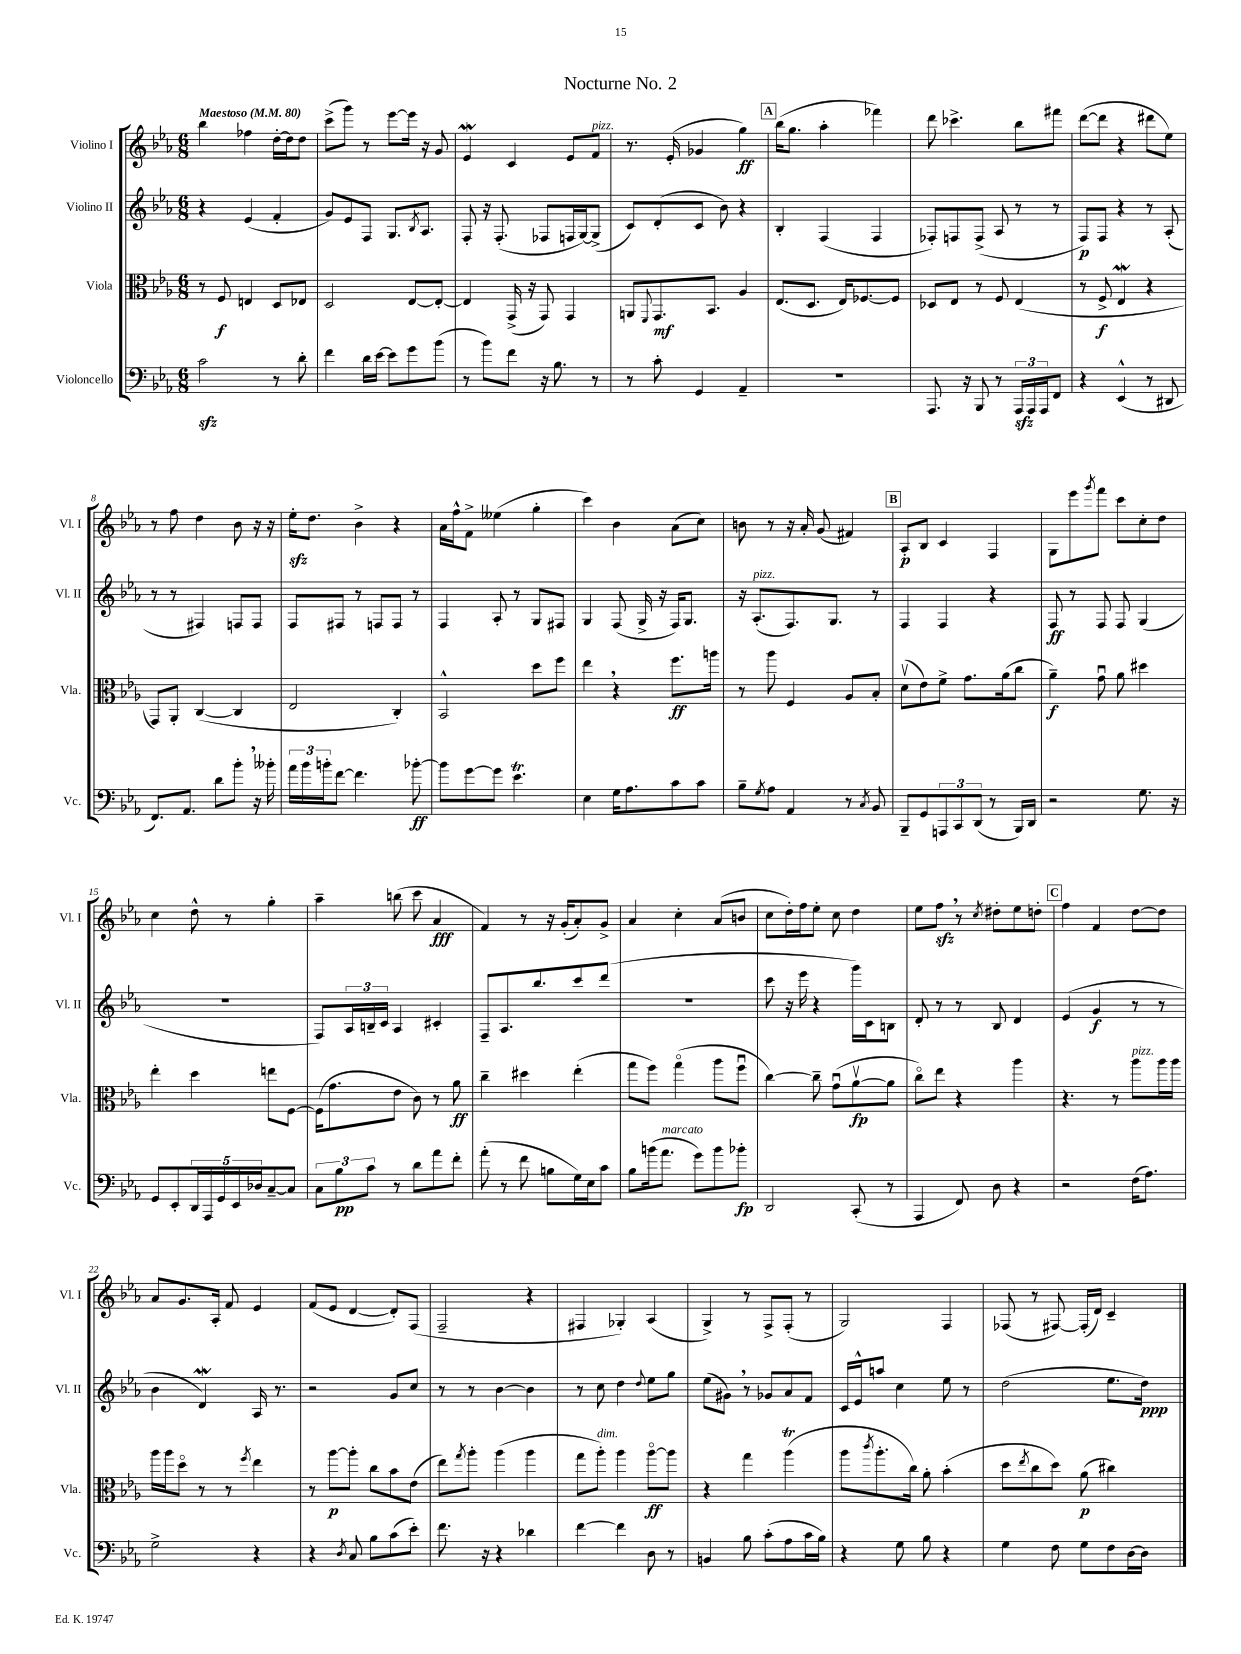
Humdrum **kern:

**kern	**dynam	**kern	**dynam	**kern	**dynam	**kern	**dynam
*part4	*part4	*part3	*part3	*part2	*part2	*part1	*part1
*staff4	*staff4	*staff3	*staff3	*staff2	*staff2	*staff1	*staff1
*I"Violoncello	*	*I"Viola	*	*I"Violino II	*	*I"Violino I	*
*I'Vc.	*	*I'Vla.	*	*I'Vl. II	*	*I'Vl. I	*
*clefF4	*	*clefC3	*	*clefG2	*	*clefG2	*
*k[b-e-a-]	*	*k[b-e-a-]	*	*k[b-e-a-]	*	*k[b-e-a-]	*
*M6/8	*	*M6/8	*	*M6/8	*	*M6/8	*
*MM80	*	*MM80	*	*MM80	*	*MM80	*
=1	=1	=1	=1	=1	=1	=1	=1
!	!	!	!	!	!	!LO:TX:a:B:t=Maestoso	!
2czz\	.	8r	.	4r	.	4bb-\	.
.	.	8F/	f	.	.	.	.
.	.	4En/	.	(4e-/	.	4ff-X\	.
8r	.	8D/L	.	4f'/	.	[16dd'\LL	.
.	.	.	.	.	.	16dd\J]	.
8d'\	.	8E-X/J	.	.	.	8dd\J	.
=2	=2	=2	=2	=2	=2	=2	=2
4f\	.	2D/	.	8g/L)	.	(8ccc^\L	.
.	.	.	.	8e-/	.	8ggg\J)	.
16d\LL	.	.	.	8F/J	.	8r	.
[16e-\JJ	.	.	.	.	.	.	.
8e-\L]	.	.	.	8.G/L	.	[8eee-\L	.
8g\	.	[8E-/L	.	.	.	16eee-\Jk]	.
.	.	.	.	8qB-/	.	.	.
.	.	.	.	8.A-/J	.	16r	.
(8b-\J	.	8E-'/J_	.	.	.	8g/	.
=3	=3	=3	=3	=3	=3	=3	=3
8r	.	4E-/]	.	8F'/	.	4e-w/	.
8b-\L)	.	.	.	16r	.	.	.
.	.	.	.	(8.F'/	.	.	.
8f\J	.	(16GG^/	.	.	.	4c/	.
.	.	16r	.	.	.	.	.
16r	.	8GG/)	.	8F-X/L	.	.	.
8.B-\	.	.	.	.	.	.	.
.	.	4GG/	.	16Fn/L	.	8e-/L	.
.	.	.	.	[16G/J)	.	.	.
!	!	!	!	!	!	!LO:TX:a:i:t=pizz.	!
8r	.	.	.	(8G^/J]	.	8f/J	.
=4	=4	=4	=4	=4	=4	=4	=4
8r	.	8AAn/L	.	8c/L)	.	8.r	.
.	.	8qqFF/	.	.	.	.	.
8c'\	.	8.GG/	mf	(8d'/	.	.	.
.	.	.	.	.	.	(16e-'/	.
4GG/	.	.	.	8c/J	.	4g-X/	.
.	.	8.BB-/J	.	.	.	.	.
.	.	.	.	8b-\)	.	.	.
4AA-~/	.	4A-/	.	4r	.	4gg\)	ff
!!LO:REH:place=s1:t=A
=5	=5	=5	=5	=5	=5	=5	=5
2.r	.	(8.E-/L	.	4B-'/	.	(16bb-\KL	.
.	.	.	.	.	.	8.gg\J	.
.	.	8.D/J	.	.	.	.	.
.	.	.	.	(4F/	.	4aa-'\	.
.	.	16E-/KL)	.	.	.	.	.
.	.	[8.F-X/	.	.	.	.	.
.	.	.	.	4F/	.	4fff-X\)	.
.	.	8F-/J]	.	.	.	.	.
=6	=6	=6	=6	=6	=6	=6	=6
8.AAA-/	.	8D-X/L	.	8F-X'/L)	.	8ddd\	.
.	.	8E-/J	.	8Fn/	.	4.ccc-X^\	.
16r	.	.	.	.	.	.	.
8BBB-/	.	8r	.	(8F^/J	.	.	.
8r	.	8F/	.	8A-/	.	.	.
24AAA-zz/LL	.	(4E-/	.	8r	.	8bb-\L	.
24AAA-/	.	.	.	.	.	.	.
24AAA-/J	.	.	.	.	.	.	.
8FF/J	.	.	.	8r	.	8fff#X\J	.
=7	=7	=7	=7	=7	=7	=7	=7
4r	.	8r	.	8F/L)	p	([8ddd\L	.
.	.	8F^/	f	8F/J	.	8ddd\J]	.
(4EE-^^/	.	4E-w/	.	4r	.	4r	.
8r	.	4r	.	8r	.	8ddd#X\L	.
8DD#X/	.	.	.	(8A-'/	.	8ee-\J)	.
!!LO:LB:g=z
=8	=8	=8	=8	=8	=8	=8	=8
8.FF/L)	.	8GG/L)	.	8r	.	8r	.
.	.	8AA-'/J	.	8r	.	8ff\	.
8.AA-/J	.	.	.	.	.	.	.
.	.	([4C/	.	4F#X/)	.	4dd\	.
8d\L	.	.	.	.	.	.	.
8b-',\J	.	4C/]	.	8Fn/L	.	8b-\	.
16r	.	.	.	8F/J	.	16r	.
16b--X'\	.	.	.	.	.	16r	.
=9	=9	=9	=9	=9	=9	=9	=9
24a-\LL	.	2E-/	.	8F/L	.	16ee-zz'\KL	.
24b-\	.	.	.	.	.	.	.
.	.	.	.	.	.	8.dd\J	.
24bn'\J	.	.	.	.	.	.	.
[8f\J	.	.	.	8F#X/J	.	.	.
4.f\]	.	.	.	8r	.	4b-^\	.
.	.	.	.	8Fn/L	.	.	.
.	.	4C'/)	.	8F/J	.	4r	.
[8b-X'\	ff	.	.	8r	.	.	.
=10	=10	=10	=10	=10	=10	=10	=10
8b-\L]	.	2BB-^^/	.	4F/	.	16a-\LL	.
.	.	.	.	.	.	16ff^^\J	.
[8g\	.	.	.	.	.	8f^\J	.
8g\J]	.	.	.	8A-'/	.	(4ee--X\	.
4.e-T\	.	.	.	8r	.	.	.
.	.	8dd\L	.	8G/L	.	4gg'\	.
.	.	8ff\J	.	8F#X/J	.	.	.
=11	=11	=11	=11	=11	=11	=11	=11
4E-\	.	4ee-,\	.	4G/	.	4ccc\)	.
16G\KL	.	4r	.	(8F/	.	4b-\	.
8.A-\	.	.	.	.	.	.	.
.	.	.	.	16G^/	.	.	.
.	.	.	.	16r	.	.	.
8c\	.	8.ff\L	ff	16F/KL)	.	(8a-\L	.
.	.	.	.	8.G/J	.	.	.
8c\J	.	.	.	.	.	8cc\J)	.
.	.	16aan\Jk	.	.	.	.	.
=12	=12	=12	=12	=12	=12	=12	=12
8B-~\L	.	8r	.	16r	.	8bn\	.
!	!	!	!	!LO:TX:a:i:t=pizz.	!	!	!
.	.	.	.	(8.A-'/L	.	.	.
8qG/	.	.	.	.	.	.	.
8A-\J	.	8aa-\	.	.	.	8r	.
4AA-/	.	4F/	.	8.F/)	.	16r	.
.	.	.	.	.	.	16a-'/	.
.	.	.	.	.	.	(8g/	.
.	.	.	.	8.G/J	.	.	.
8r	.	8A-/L	.	.	.	4f#X/)	.
8qC/	.	.	.	.	.	.	.
8BB-/	.	8B-'/J	.	8r	.	.	.
!!LO:REH:place=s1:t=B
=13	=13	=13	=13	=13	=13	=13	=13
8BBB-~/L	.	(8dv\L	.	4F/	.	8A-'/L	p
8GG/	.	8e-\)	.	.	.	8B-/J	.
12AAAn/	.	8f^\J	.	4F/	.	4c/	.
12CC/	.	.	.	.	.	.	.
.	.	8.g\L	.	.	.	.	.
(12DD/J	.	.	.	.	.	.	.
8r	.	.	.	4r	.	4F/	.
.	.	(16a-\k	.	.	.	.	.
16BBB-/LL)	.	8cc\J	.	.	.	.	.
16DD/JJ	.	.	.	.	.	.	.
=14	=14	=14	=14	=14	=14	=14	=14
2r	.	4a-~\)	f	8F/	ff	8G\L	.
.	.	.	.	8r	.	8eee-\	.
.	.	.	.	.	.	8qggg/	.
.	.	8gu\	.	8F/	.	8fff\J	.
.	.	8a-\	.	8F/	.	8ccc\L	.
8.G\	.	4dd#X\	.	(4G/	.	8cc'\	.
.	.	.	.	.	.	8dd\J	.
16r	.	.	.	.	.	.	.
!!LO:LB:g=z
=15	=15	=15	=15	=15	=15	=15	=15
8GG/L	.	4ee-'\	.	2.r	.	4cc\	.
8EE-'/	.	.	.	.	.	.	.
20DD/L	.	4dd\	.	.	.	8dd^^\	.
20AAA-/	.	.	.	.	.	.	.
20GG/	.	.	.	.	.	.	.
.	.	.	.	.	.	8r	.
20EE-/	.	.	.	.	.	.	.
20D-X/J	.	.	.	.	.	.	.
[8C~/	.	8een\L	.	.	.	4gg'\	.
8C/J]	.	[8F\J	.	.	.	.	.
=16	=16	=16	=16	=16	=16	=16	=16
12C\L	.	(16F\KL]	.	8F/L)	.	4aa-~\	.
.	.	8.g\	.	.	.	.	.
12B-\	pp	.	.	.	.	.	.
.	.	.	.	24A-/L	.	.	.
12c\J	.	.	.	24Bn~/	.	.	.
.	.	.	.	24c/JJ	.	.	.
8r	.	8e-\J	.	4A-/	.	(8bbn\	.
8d\L	.	8c\)	.	.	.	8ccc\	.
8a-\	.	8r	.	4c#X'/	.	4a-/	fff
8f'\J	.	8a-\	ff	.	.	.	.
=17	=17	=17	=17	=17	=17	=17	=17
(8a-'\	.	4cc~\	.	8F~/L	.	4f/)	.
8r	.	.	.	8.A-/	.	.	.
8f\	.	4dd#X\	.	.	.	8r	.
.	.	.	.	8.bb-/	.	.	.
8Bn\L	.	.	.	.	.	16r	.
.	.	.	.	.	.	(16g'/KL	.
16G\L)	.	(4ee-'\	.	8ccc/	.	8a-'/)	.
16E-\J	.	.	.	.	.	.	.
8c\J	.	.	.	(8ddd/J	.	8g^/J	.
=18	=18	=18	=18	=18	=18	=18	=18
8B-\L	.	8gg\L	.	2.r	.	4a-/	.
(16bn\k	.	8ff\J)	.	.	.	.	.
!LO:TX:a:i:t=marcato	!	!	!	!	!	!	!
8.a-\J	.	.	.	.	.	.	.
.	.	(4gg\	.	.	.	4cc'\	.
8g\L)	.	.	.	.	.	.	.
8b\	.	8aa-\L	.	.	.	(8a-/L	.
8b-X'\J	fp	8ffu\J	.	.	.	8bn/J	.
=19	=19	=19	=19	=19	=19	=19	=19
2DD/	.	[4cc\)	.	8ccc\	.	8cc\L	.
.	.	.	.	16r	.	16dd'\L)	.
.	.	.	.	16eee-\	.	16ff\J	.
.	.	8cc~\]	.	4r	.	8ee-'\J	.
.	.	(8gu\L	.	.	.	8cc\	.
(8CC'/	.	[8a-v\	fp	16ggg\LL)	.	4dd\	.
.	.	.	.	16c\J	.	.	.
8r	.	8a-\J]	.	8Bn\J	.	.	.
=20	=20	=20	=20	=20	=20	=20	=20
4AAA-/	.	8cc\L)	.	8d'/	.	8ee-\L	.
.	.	8ee-\J	.	8r	.	8ffzz,\J	.
8FF/)	.	4r	.	8r	.	8r	.
.	.	.	.	.	.	8qcc/	.
8D\	.	.	.	8B-/	.	8dd#X'\L	.
4r	.	4aa-\	.	4d/	.	8ee-\	.
.	.	.	.	.	.	8ddn'\J	.
!!LO:REH:place=s1:t=C
=21	=21	=21	=21	=21	=21	=21	=21
2r	.	4.r	.	(4e-/	.	4ff\	.
.	.	.	.	4g/	f	4f/	.
.	.	8r	.	.	.	.	.
!	!	!LO:TX:a:i:t=pizz.	!	!	!	!	!
(16F\KL	.	8aa-\L	.	8r	.	[8dd\L	.
8.A-\J)	.	.	.	.	.	.	.
.	.	16aa-\L	.	8r	.	8dd\J]	.
.	.	16aa-\JJ	.	.	.	.	.
!!LO:LB:g=z
=22	=22	=22	=22	=22	=22	=22	=22
2G^\	.	16aa-\LL	.	4b-\	.	8a-/L	.
.	.	16aa-\J	.	.	.	.	.
.	.	8dd\J	.	.	.	8.g/	.
.	.	8r	.	4dW/)	.	.	.
.	.	.	.	.	.	16A-'/Jk	.
.	.	8r	.	.	.	8f/	.
.	.	8qff/	.	.	.	.	.
4r	.	4ee-\	.	16A-/	.	4e-/	.
.	.	.	.	8.r	.	.	.
=23	=23	=23	=23	=23	=23	=23	=23
4r	.	8r	.	2r	.	(8f/L	.
.	.	[8aa-\L	p	.	.	8e-/J	.
8qD/	.	.	.	.	.	.	.
8C/	.	8aa-'\J]	.	.	.	[4d/	.
8B-\L	.	8cc\L	.	.	.	.	.
(8c\	.	8b-\	.	8g/L	.	8d'/L])	.
8e-'\J)	.	(8e-\J	.	8cc/J	.	(8F/J	.
=24	=24	=24	=24	=24	=24	=24	=24
8.f\	.	8ee-\L)	.	8r	.	2F~/	.
.	.	8qgg/	.	.	.	.	.
.	.	8aa-'\J	.	8r	.	.	.
16r	.	.	.	.	.	.	.
4r	.	(4aa-\	.	[4b-\	.	.	.
4d-X\	.	4aa-\	.	4b-\]	.	4r	.
=25	=25	=25	=25	=25	=25	=25	=25
[4f\	.	8gg\L	.	8r	.	4F#X/	.
!	!	!LO:TX:a:i:t=dim.	!	!	!	!	!
.	.	8aa-'\J)	.	8cc\	.	.	.
4f\]	.	4aa-\	.	4dd\	.	4G-X'/)	.
.	.	.	.	8qqdd/	.	.	.
8D\	.	[8aa-\L	ff	8ee-\L	.	(4A-/	.
8r	.	8aa-\J]	.	8gg\J	.	.	.
=26	=26	=26	=26	=26	=26	=26	=26
4BBn/	.	4r	.	(8ee-\L	.	4G^/)	.
.	.	.	.	8g#X,\J)	.	.	.
8B-\	.	4gg\	.	8r	.	8r	.
(8c'\L	.	.	.	8g-X/L	.	8F^/L	.
8A-\	.	(4aa-T\	.	8a-/	.	(8F'/J	.
16c\L	.	.	.	8f/J	.	8r	.
16B-\JJ)	.	.	.	.	.	.	.
=27	=27	=27	=27	=27	=27	=27	=27
4r	.	8aa-\L	.	16c/LL	.	2G/)	.
.	.	.	.	16e-^^/J	.	.	.
.	.	8qccc/	.	.	.	.	.
.	.	8.aa-'\	.	8aan/J	.	.	.
8G\	.	.	.	4cc\	.	.	.
.	.	16cc\Jk)	.	.	.	.	.
8B-\	.	8a-'\	.	.	.	.	.
4r	.	(4b-'\	.	8ee-\	.	4F/	.
.	.	.	.	8r	.	.	.
=28	=28	=28	=28	=28	=28	=28	=28
4G\	.	8dd\L	.	(2dd\	.	(8F-X/	.
.	.	8qee-/	.	.	.	.	.
.	.	8cc\	.	.	.	8r	.
8F\	.	8dd\J)	.	.	.	[8F#X/)	.
8G\L	.	(8a-\	p	.	.	(16F#'/LL]	.
.	.	.	.	.	.	16d/JJ)	.
8F\	.	4cc#X\)	.	8.ee-\L	.	4c~/	.
[16D\L	.	.	.	.	.	.	.
16D\JJ]	.	.	.	16dd\Jk)	ppp	.	.
==	==	==	==	==	==	==	==
*-	*-	*-	*-	*-	*-	*-	*-
